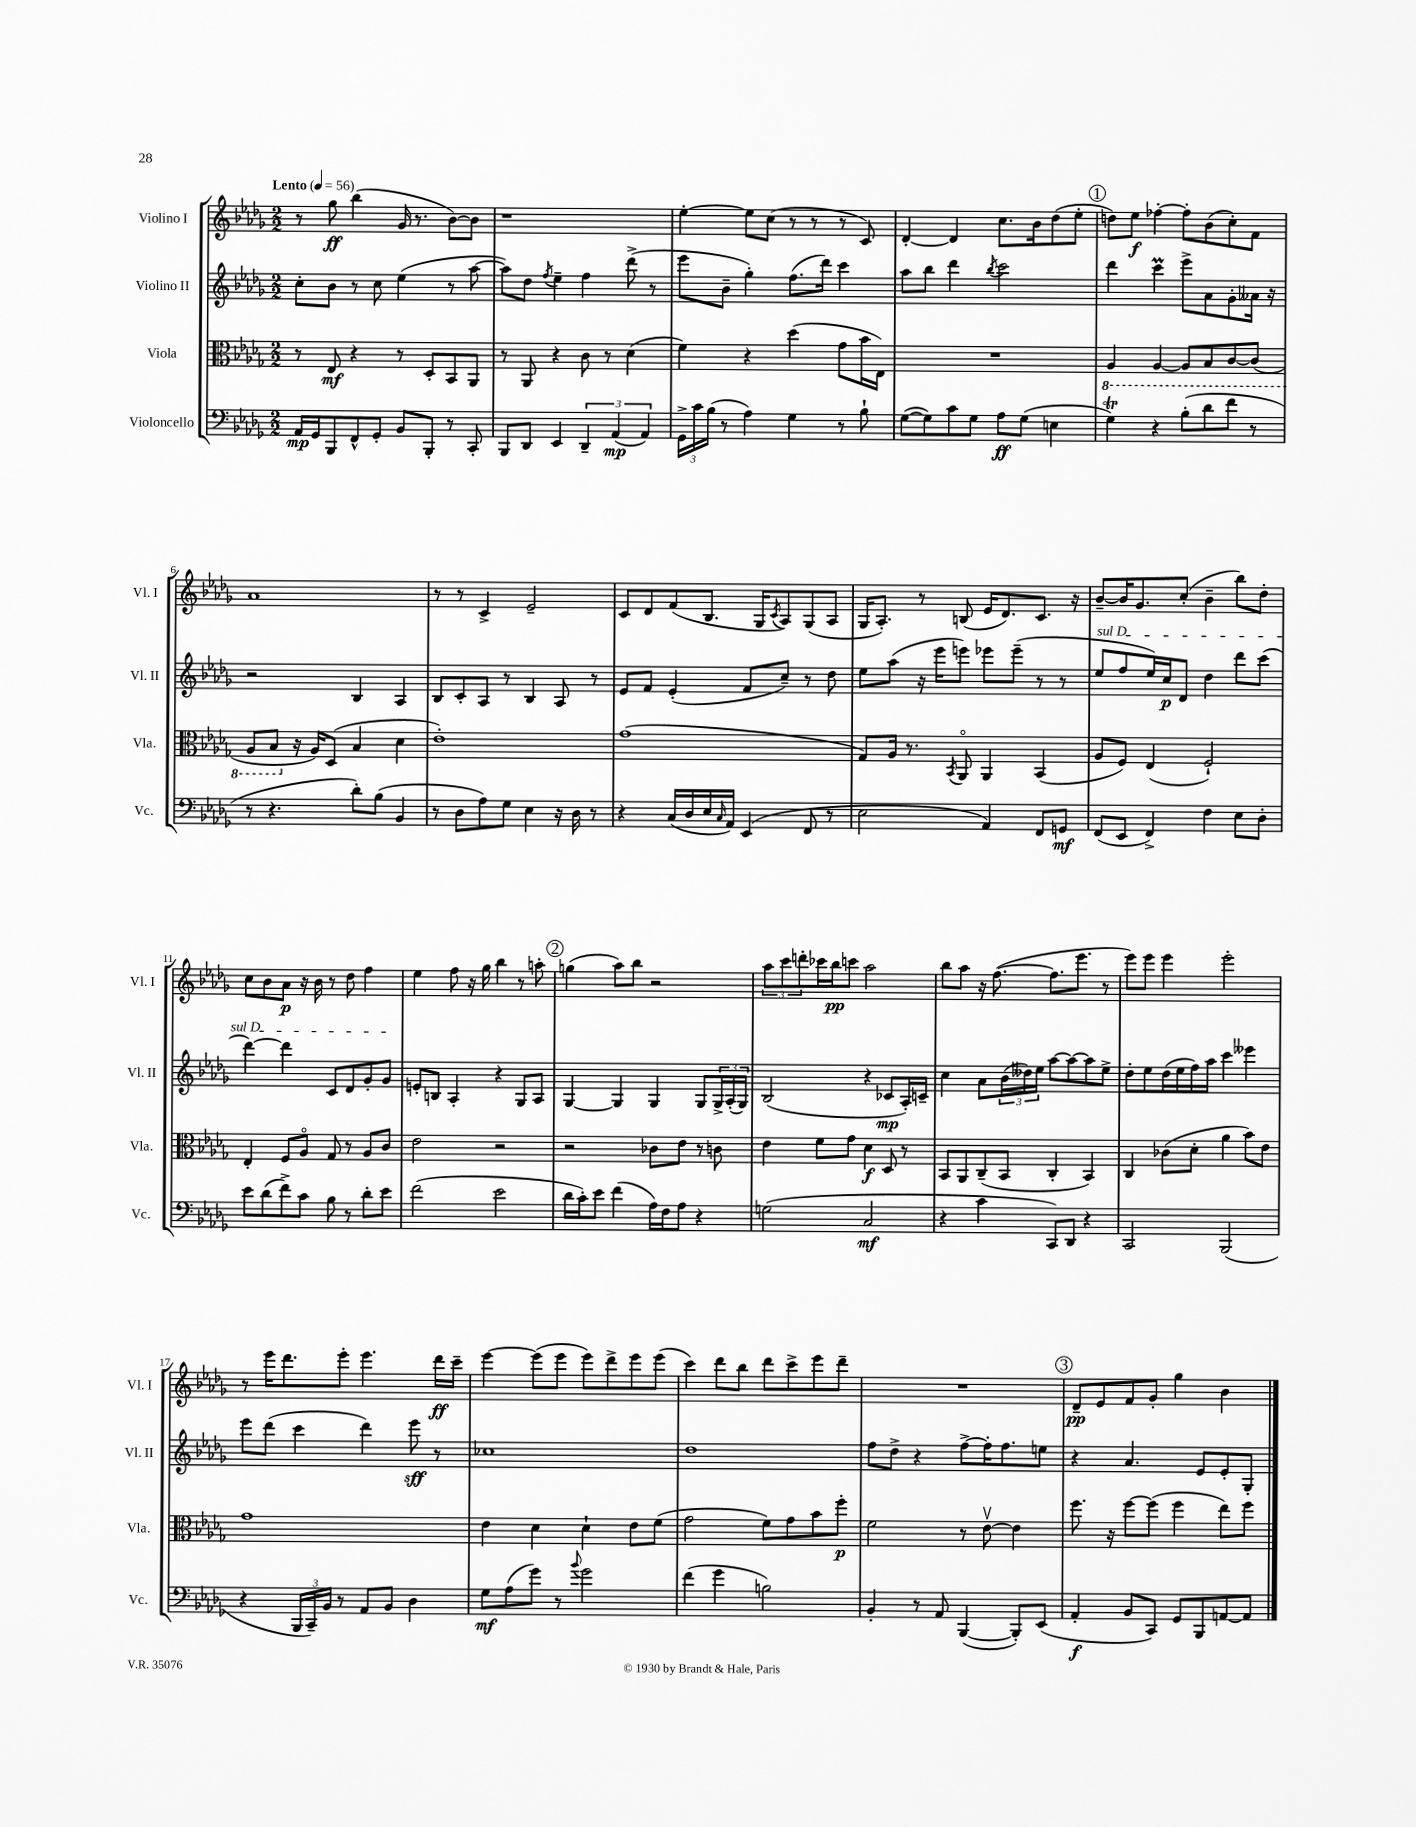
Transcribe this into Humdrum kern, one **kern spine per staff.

**kern	**dynam	**kern	**dynam	**kern	**dynam	**kern	**dynam
*part4	*part4	*part3	*part3	*part2	*part2	*part1	*part1
*staff4	*staff4	*staff3	*staff3	*staff2	*staff2	*staff1	*staff1
*I"Violoncello	*	*I"Viola	*	*I"Violino II	*	*I"Violino I	*
*I'Vc.	*	*I'Vla.	*	*I'Vl. II	*	*I'Vl. I	*
*clefF4	*	*clefC3	*	*clefG2	*	*clefG2	*
*k[b-e-a-d-g-]	*	*k[b-e-a-d-g-]	*	*k[b-e-a-d-g-]	*	*k[b-e-a-d-g-]	*
*M2/2	*	*M2/2	*	*M2/2	*	*M2/2	*
*MM56	*	*MM56	*	*MM56	*	*MM56	*
=1	=1	=1	=1	=1	=1	=1	=1
!	!	!	!	!	!	!LO:TX:a:B:t=Lento	!
16AA-/LL	mp	8r	.	8cc'\L	.	8r	.
16GG-/J	.	.	.	.	.	.	.
8BBB-/	.	8E-/	mf	8b-\J	.	8gg-\	ff
8FF^^/	.	4r	.	8r	.	(4bb-\	.
8GG-'/J	.	.	.	8cc\	.	.	.
8BB-/L	.	8r	.	(4ee-\	.	16g-/	.
.	.	.	.	.	.	8.r	.
8BBB-'/J	.	8D-'/L	.	.	.	.	.
8r	.	8BB-/	.	8r	.	[8b-\L)	.
8CC'/	.	8AA-/J	.	[8aa-\	.	8b-\J]	.
=2	=2	=2	=2	=2	=2	=2	=2
8BBB-/L	.	8r	.	8aa-\L])	.	1r	.
8DD-/J	.	8AA-/	.	8dd-\J	.	.	.
.	.	.	.	8qff/	.	.	.
4EE-/	.	4r	.	4ee-~\	.	.	.
6DD-~/	.	8c\	.	4ff\	.	.	.
.	.	8r	.	.	.	.	.
(6AA-/	mp	.	.	.	.	.	.
.	.	(4d-\	.	(8ddd-^\	.	.	.
6AA-/)	.	.	.	.	.	.	.
.	.	.	.	8r	.	.	.
=3	=3	=3	=3	=3	=3	=3	=3
24GG-^\LL	.	4f\)	.	8eee-\L	.	[4ee-'\	.
24c\	.	.	.	.	.	.	.
(24B-\JJ	.	.	.	.	.	.	.
8r	.	.	.	8b-~\J	.	.	.
4A-\)	.	4r	.	4gg-'\)	.	8ee-\L]	.
.	.	.	.	.	.	(8cc\J	.
4G-\	.	(4dd-\	.	(8.ff\L	.	8r	.
.	.	.	.	.	.	8r	.
.	.	.	.	16ddd-\Jk)	.	.	.
8r	.	8g-\L	.	4ccc\	.	8r	.
8B-`\	.	16b-\L	.	.	.	8c/)	.
.	.	16E-\JJ)	.	.	.	.	.
=4	=4	=4	=4	=4	=4	=4	=4
([8G-\L	.	1r	.	8aa-\L	.	[4d-'/	.
8G-\])	.	.	.	8bb-\J	.	.	.
8c\	.	.	.	4ddd-\	.	4d-/]	.
8G-\J	.	.	.	.	.	.	.
.	.	.	.	8qbb-/	.	.	.
8A-\L	ff	.	.	2ccc\	.	8.cc\L	.
(8G-\J	.	.	.	.	.	.	.
.	.	.	.	.	.	16b-\k	.
4En\	.	.	.	.	.	(8dd-\	.
.	.	.	.	.	.	8ee-'\J	.
!!LO:REH:place=s1:t=1
=5	=5	=5	=5	=5	=5	=5	=5
*	*	*8ba	*	*	*	*	*
4G-T\)	.	4AA-/	.	4ddd-\	.	8ddn\L)	.
.	.	.	.	.	.	8ee-\J	f
4r	.	[4AA-/	.	4cccm\	.	[4ff-X'\	.
(8B-'\L	.	8AA-/L]	.	8eee-^\L	.	8ff-'\L]	.
8d-\	.	8BB-/	.	8a-\	.	(8b-\	.
8f\J	.	[8C/	.	8g-'\	.	8cc'\)	.
8r	.	(8C/J]	.	16a--X\Jk	.	8f\J	.
.	.	.	.	16r	.	.	.
!!LO:LB:g=z
=6	=6	=6	=6	=6	=6	=6	=6
8r	.	8AA-/L	.	2r	.	1a-	.
4.r	.	8BB-/J	.	.	.	.	.
*	*	*X8ba	*	*	*	*	*
.	.	16r	.	.	.	.	.
.	.	16A-/KL)	.	.	.	.	.
.	.	(8D-/J	.	.	.	.	.
8d-'\L)	.	4B-/	.	4B-/	.	.	.
(8B-\J	.	.	.	.	.	.	.
4BB-/	.	4d-\	.	4A-/	.	.	.
=7	=7	=7	=7	=7	=7	=7	=7
8r	.	1e-')	.	8B-/L	.	8r	.
8D-\L	.	.	.	8c'/	.	8r	.
8A-\)	.	.	.	8A-/J	.	4c^/	.
8G-\J	.	.	.	8r	.	.	.
4E-\	.	.	.	4B-/	.	2e-~/	.
16r	.	.	.	8A-/	.	.	.
16D-\	.	.	.	.	.	.	.
8r	.	.	.	8r	.	.	.
=8	=8	=8	=8	=8	=8	=8	=8
4r	.	(1g-	.	8e-/L	.	8c/L	.
.	.	.	.	8f/J	.	8d-/	.
(16C/LL	.	.	.	(4e-'/	.	(8f/	.
16D-/	.	.	.	.	.	.	.
16E-/	.	.	.	.	.	8.B-/J	.
16qqC/	.	.	.	.	.	.	.
16AA-/JJ)	.	.	.	.	.	.	.
(4EE-/	.	.	.	8f/L	.	.	.
.	.	.	.	.	.	16G-/KL	.
.	.	.	.	.	.	8qc/	.
.	.	.	.	8cc~/J)	.	8A-/)	.
8FF/	.	.	.	8r	.	(8G-/	.
8r	.	.	.	8dd-\	.	8A-/J	.
=9	=9	=9	=9	=9	=9	=9	=9
2E-\	.	8G-/L)	.	8ee-\L	.	16G-/KL	.
.	.	.	.	.	.	8.A-'/J)	.
.	.	16A-/Jk	.	(8aa-\J	.	.	.
.	.	8.r	.	.	.	.	.
.	.	.	.	16r	.	8r	.
.	.	.	.	16eee-\KL	.	.	.
.	.	8qBB-/	.	.	.	.	.
.	.	8AA-/	.	8eeen\J)	.	(8Bn/	.
4AA-/)	.	4AA-/	.	8eee-X\L	.	16e-/KL	.
.	.	.	.	.	.	8.d-/)	.
.	.	.	.	(8eee-~\J	.	.	.
8FF/L	.	(4BB-/	.	8r	.	8.c/J	.
8GGn/J	mf	.	.	8r	.	.	.
.	.	.	.	.	.	16r	.
=10	=10	=10	=10	=10	=10	=10	=10
!	!	!	!	!LO:TX:a:i:t=sul D	!	!	!
(8FF/L	.	8A-/L	.	8ee-/L	.	[8b-~/L	.
8EE-/J	.	8F/J)	.	8ff/	.	16b-/K]	.
.	.	.	.	.	.	8.g-/	.
4FF^/)	.	(4E-/	.	16ee-/L)	.	.	.
.	.	.	.	16cc/J	p	.	.
.	.	.	.	8d-/J	.	(8cc'/J	.
4F\	.	2F`/)	.	4dd-\	.	4b-~\	.
8E-\L	.	.	.	8ddd-\L	.	8bb-\L)	.
8D-'\J	.	.	.	(8ccc\J	.	8dd-'\J	.
!!LO:LB:g=z
=11	=11	=11	=11	=11	=11	=11	=11
8e-\L	.	4E-'/	.	[4ddd-\)	.	8cc\L	.
(8d-\	.	.	.	.	.	8b-\	.
8f^\)	.	8F/L	.	4ddd-\]	.	8a-\J	p
8c\J	.	8A-/J	.	.	.	16r	.
.	.	.	.	.	.	16b-\	.
8B-\	.	8G-/	.	8c/L	.	8r	.
8r	.	8r	.	8d-/	.	8dd-\	.
8d-'\L	.	8A-/L	.	8g-'/	.	4ff\	.
8e-\J	.	8c/J	.	8g-/J	.	.	.
=12	=12	=12	=12	=12	=12	=12	=12
(2f\	.	2e-\	.	8en'/L	.	4ee-\	.
.	.	.	.	8Bn/J	.	.	.
.	.	.	.	4A-'/	.	8ff\	.
.	.	.	.	.	.	16r	.
.	.	.	.	.	.	16gg-\	.
2e-\	.	2r	.	4r	.	4bb-\	.
.	.	.	.	8G-/L	.	8r	.
.	.	.	.	8A-/J	.	8aan'\	.
!!LO:REH:place=s1:t=2
=13	=13	=13	=13	=13	=13	=13	=13
16d-\LL	.	2r	.	[4G-/	.	(4ggn\	.
16c'\J)	.	.	.	.	.	.	.
8e-\J	.	.	.	.	.	.	.
(4f\	.	.	.	4G-/]	.	8aa-\L)	.
.	.	.	.	.	.	8bb-\J	.
16A-\LL)	.	8c-X\L	.	4G-/	.	2r	.
16F\J	.	.	.	.	.	.	.
8A-\J	.	8e-\J	.	.	.	.	.
4r	.	8r	.	8G-/L	.	.	.
.	.	8cn\	.	24G-^/L	.	.	.
.	.	.	.	(24A-'/	.	.	.
.	.	.	.	24G-/JJ)	.	.	.
=14	=14	=14	=14	=14	=14	=14	=14
(2Gn\	.	4e-\	.	(2B-/	.	12aa-\L	.
.	.	.	.	.	.	12ccc\	.
.	.	.	.	.	.	12dddn'\	.
.	.	8f\L	.	.	.	16ccc-X\L	.
.	.	.	.	.	.	16bb-\J	pp
.	.	8g-\J	.	.	.	8cccn\J	.
2C/	mf	4d-\	f	4r	.	2aa-\	.
.	.	8D-/	.	8c-X/L	mp	.	.
.	.	8r	.	16A-'/L)	.	.	.
.	.	.	.	16cn~/JJ	.	.	.
=15	=15	=15	=15	=15	=15	=15	=15
4r	.	8BB-/L	.	4cc\	.	8bb-\L	.
.	.	8AA-/	.	.	.	8aa-\J	.
4c\	.	(8C~/	.	8a-\L	.	16r	.
.	.	.	.	.	.	([8.ff\	.
.	.	8BB-/J	.	(24b-\L	.	.	.
.	.	.	.	24dd--X\)	.	.	.
.	.	.	.	24ee-\JJ	.	.	.
8CC/L)	.	4C'/	.	[8aa-\L	.	8.ff\L]	.
8DD-/J	.	.	.	8aa-\_	.	.	.
.	.	.	.	.	.	8.eee-\J	.
4r	.	4BB-/)	.	8aa-\]	.	.	.
.	.	.	.	8ee-^\J	.	8r	.
=16	=16	=16	=16	=16	=16	=16	=16
2CC/	.	4C/	.	8dd-'\L	.	8eee-\L)	.
.	.	.	.	8ee-\	.	8eee-\J	.
.	.	(8c-X\L	.	(16dd-\L	.	4eee-\	.
.	.	.	.	16ee-\	.	.	.
.	.	8d-'\J	.	16ff\)	.	.	.
.	.	.	.	16aa-\JJ	.	.	.
(2BBB-/	.	4a-\	.	4ccc\	.	2eee-'\	.
.	.	8b-\L)	.	4eee--X\	.	.	.
.	.	8e-\J	.	.	.	.	.
!!LO:LB:g=z
=17	=17	=17	=17	=17	=17	=17	=17
4r	.	1g-	.	8eee-\L	.	8r	.
.	.	.	.	(8ddd-\J	.	16eee-\KL	.
.	.	.	.	.	.	8.ddd-\	.
24BBB-/LL	.	.	.	4ccc\	.	.	.
24CC~/)	.	.	.	.	.	.	.
24BB-/JJ	.	.	.	.	.	.	.
8r	.	.	.	.	.	8eee-'\J	.
8AA-/L	.	.	.	4ddd-\)	.	4.eee-\	.
8BB-/J	.	.	.	.	.	.	.
4D-\	.	.	.	8eee-\	sff	.	.
.	.	.	.	8r	.	16ddd-\LL	ff
.	.	.	.	.	.	16ccc~\JJ	.
=18	=18	=18	=18	=18	=18	=18	=18
8G-\L	mf	4e-\	.	1cc-X	.	[4eee-\	.
(8A-\	.	.	.	.	.	.	.
8g-\J)	.	4d-\	.	.	.	(8eee-\L]	.
8r	.	.	.	.	.	8eee-\J	.
8qqb-/	.	.	.	.	.	.	.
2g-\	.	4d-`\	.	.	.	8eee-\L)	.
.	.	.	.	.	.	8ddd-^\	.
.	.	8e-\L	.	.	.	8eee-\	.
.	.	(8f\J	.	.	.	(8eee-\J	.
=19	=19	=19	=19	=19	=19	=19	=19
(4f\	.	2g-\	.	1dd-	.	4ccc\)	.
4g-\	.	.	.	.	.	8ddd-\L	.
.	.	.	.	.	.	8bb-\J	.
2Bn\)	.	8f\L)	.	.	.	8ddd-\L	.
.	.	8g-\	.	.	.	8ccc^\	.
.	.	8b-\	.	.	.	8eee-\	.
.	.	8ff'\J	p	.	.	8ddd-~\J	.
=20	=20	=20	=20	=20	=20	=20	=20
4BB-'/	.	2f\	.	8ff\L	.	1r	.
.	.	.	.	8dd-^\J	.	.	.
8r	.	.	.	4r	.	.	.
8AA-/	.	.	.	.	.	.	.
([4BBB-/	.	8r	.	[8ff^\L	.	.	.
.	.	[8e-v\	.	16ff'\K]	.	.	.
.	.	.	.	8.ff\	.	.	.
8BBB-'/L])	.	4e-\]	.	.	.	.	.
(8EE-/J	.	.	.	8een\J	.	.	.
!!LO:REH:place=s1:t=3
=21	=21	=21	=21	=21	=21	=21	=21
4AA-'/	f	8.ff\	.	4r	.	8d-~/L	pp
.	.	.	.	.	.	8e-/	.
.	.	16r	.	.	.	.	.
8BB-/L	.	[8ff\L	.	4.a-/	.	8f/	.
8CC/J)	.	(8ff\J]	.	.	.	8g-'/J	.
8GG-/L	.	4ff\	.	.	.	4gg-\	.
8BBB-/	.	.	.	8e-/L	.	.	.
[8AAn/	.	8ee-\L)	.	8e-'/	.	4b-\	.
8AA/J]	.	8ff\J	.	8G-'/J	.	.	.
==	==	==	==	==	==	==	==
*-	*-	*-	*-	*-	*-	*-	*-
